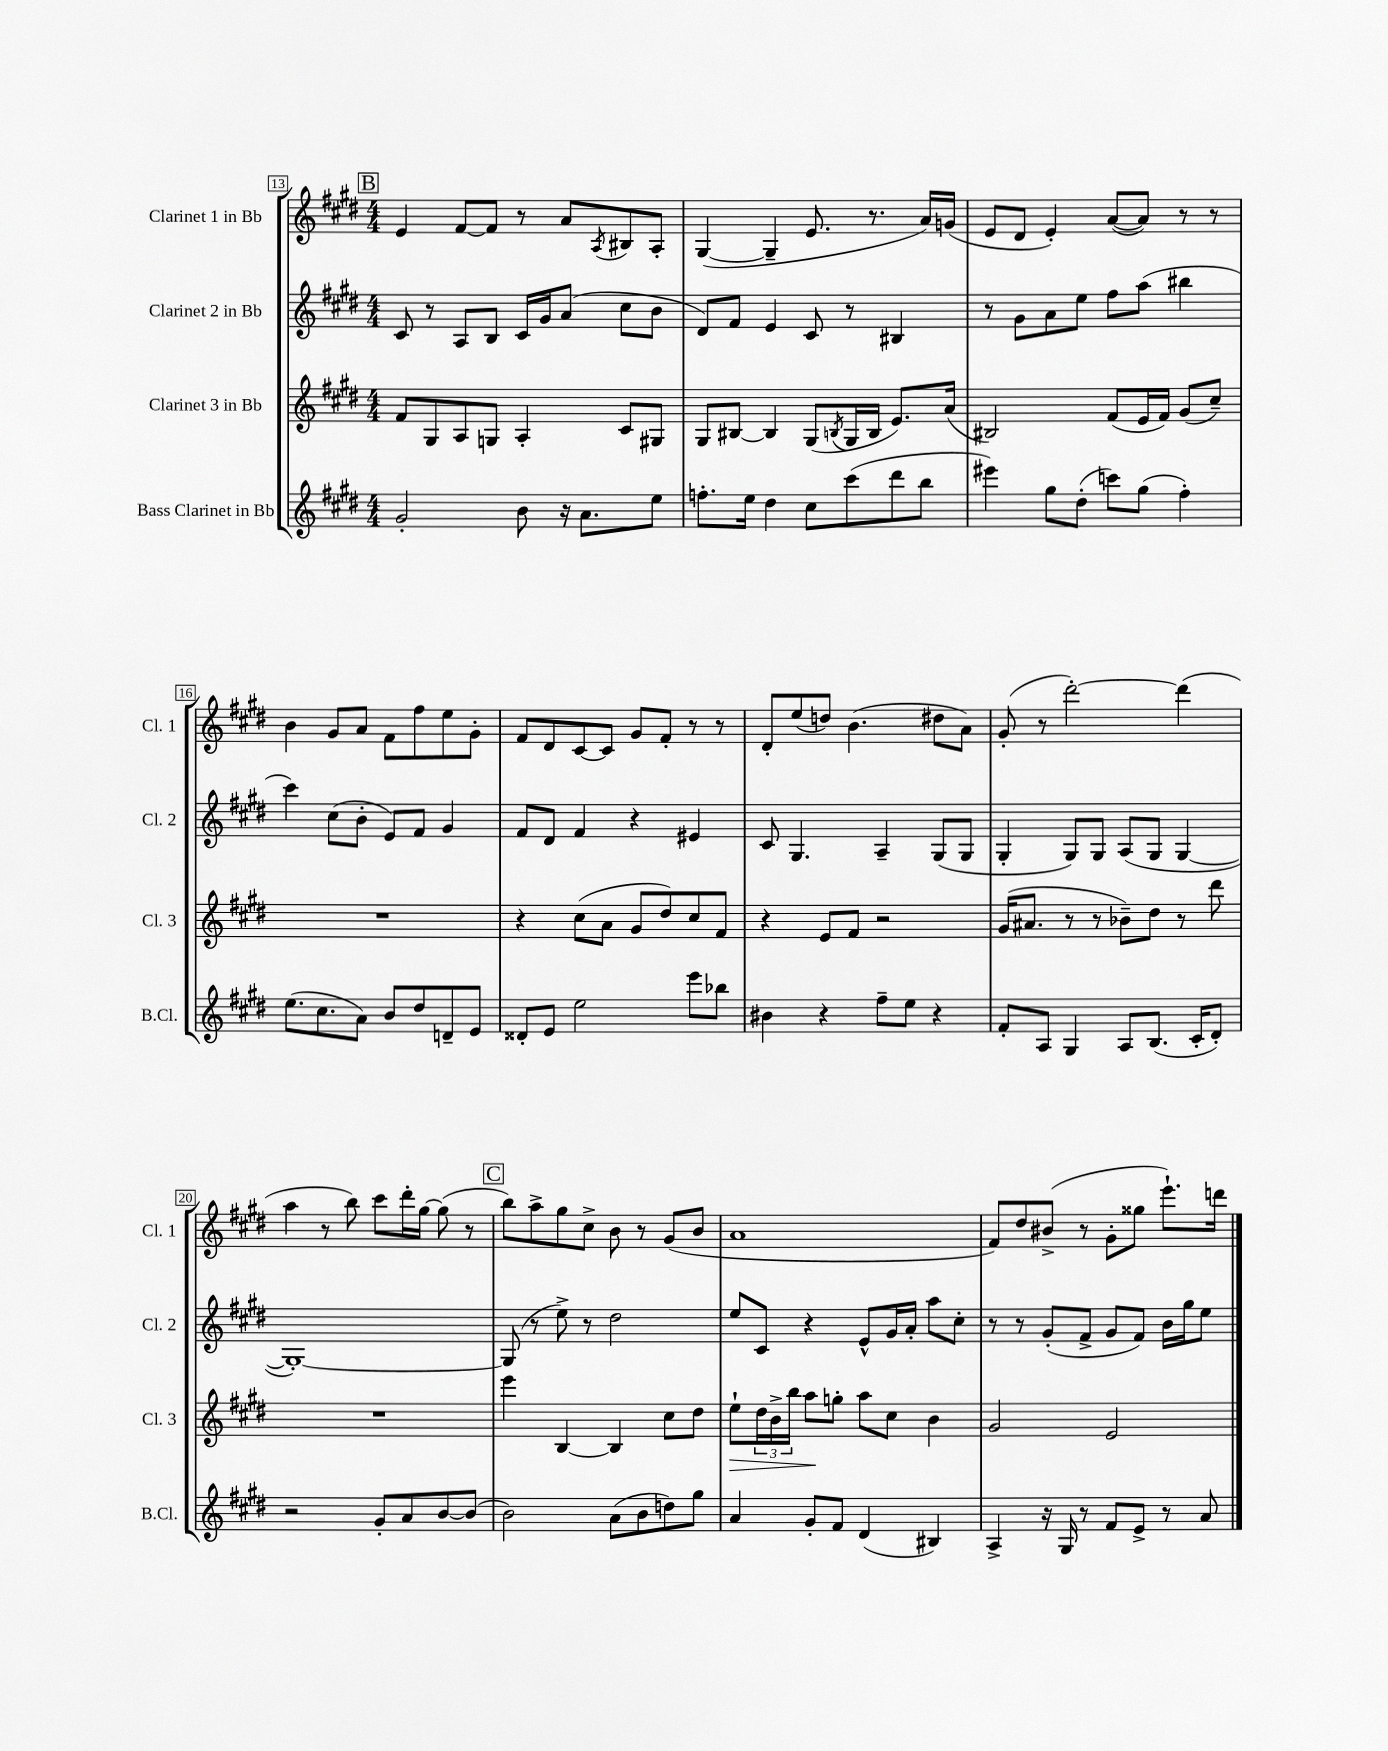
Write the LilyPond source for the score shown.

<<
\new StaffGroup <<
\new Staff = "s0" \with { instrumentName = "Clarinet 1 in Bb" shortInstrumentName = "Cl. 1" } {
    \clef treble \key e \major \numericTimeSignature \time 4/4
    \mark \markup { \box "B" } e'4 fis'8~ fis'8 r8 a'8 \acciaccatura { a8 } bis8 a8-. |
    gis4~( gis4-- e'8. r8. a'16) g'16( |
    e'8 dis'8 e'4-.) a'8~( a'8) r8 r8 |
    b'4 gis'8 a'8 fis'8 fis''8 e''8 gis'8-. |
    fis'8 dis'8 cis'8~ cis'8 gis'8 fis'8-. r8 r8 |
    dis'8-. e''8( d''8) b'4.( dis''8 a'8) |
    gis'8-.( r8 dis'''2~-.) dis'''4( |
    a''4 r8 b''8) cis'''8 dis'''16-. gis''16~ gis''8( r8 |
    \mark \markup { \box "C" } b''8) a''8-> gis''8 cis''8-> b'8 r8 gis'8( b'8 |
    a'1 |
    fis'8) dis''8 bis'8->( r8 gis'8-. gisis''8 e'''8.-!) d'''16 \bar "|." |
}
\new Staff = "s1" \with { instrumentName = "Clarinet 2 in Bb" shortInstrumentName = "Cl. 2" } {
    \clef treble \key e \major \numericTimeSignature \time 4/4
    \mark \markup { \box "B" } cis'8 r8 a8 b8 cis'16 gis'16 a'8( cis''8 b'8 |
    dis'8) fis'8 e'4 cis'8 r8 bis4 |
    r8 gis'8 a'8 e''8 fis''8 a''8( bis''4 |
    cis'''4) cis''8( b'8-. e'8) fis'8 gis'4 |
    fis'8 dis'8 fis'4 r4 eis'4 |
    cis'8 gis4. a4-- gis8( gis8 |
    gis4-. gis8) gis8 a8( gis8 gis4~ |
    gis1~-.) |
    \mark \markup { \box "C" } gis8( r8 e''8->) r8 dis''2 |
    e''8 cis'8 r4 e'8-^ gis'16 a'16-. a''8 cis''8-. |
    r8 r8 gis'8-.( fis'8-> gis'8 fis'8) b'16 gis''16 e''8 \bar "|." |
}
\new Staff = "s2" \with { instrumentName = "Clarinet 3 in Bb" shortInstrumentName = "Cl. 3" } {
    \clef treble \key e \major \numericTimeSignature \time 4/4
    \mark \markup { \box "B" } fis'8 gis8 a8 g8 a4-. cis'8 gis8 |
    gis8 bis8~ bis4 gis8( \acciaccatura { b8 } gis16 b16 e'8.) a'16( |
    bis2) fis'8( e'16 fis'16) gis'8( cis''8--) |
    R1 |
    r4 cis''8( a'8 gis'8 dis''8) cis''8 fis'8 |
    r4 e'8 fis'8 r2 |
    gis'16( ais'8. r8 r8 bes'8--) dis''8 r8 dis'''8 |
    R1 |
    \mark \markup { \box "C" } e'''4 b4~ b4 cis''8 dis''8 |
    e''8-!\> \tuplet 3/2 { dis''16 b'16-> b''16 } a''8\! g''8-. a''8 cis''8 b'4 |
    gis'2 e'2 \bar "|." |
}
\new Staff = "s3" \with { instrumentName = "Bass Clarinet in Bb" shortInstrumentName = "B.Cl." } {
    \clef treble \key e \major \numericTimeSignature \time 4/4
    \mark \markup { \box "B" } gis'2-. b'8 r16 a'8. e''8 |
    f''8.-. e''16 dis''4 cis''8 cis'''8( dis'''8 b''8 |
    eis'''4) gis''8 dis''8-.( c'''8) gis''8( fis''4-.) |
    e''8.( cis''8. a'8) b'8 dis''8 d'8-- e'8 |
    disis'8-. e'8 e''2 e'''8 bes''8 |
    bis'4 r4 fis''8-- e''8 r4 |
    fis'8-. a8 gis4 a8 b8.( cis'16-. dis'8-.) |
    r2 gis'8-. a'8 b'8~ b'8( |
    \mark \markup { \box "C" } b'2) a'8( b'8 d''8) gis''8 |
    a'4 gis'8-. fis'8 dis'4( bis4) |
    a4-> r16 gis16 r8 fis'8 e'8-> r8 a'8 \bar "|." |
}
>>
>>
\layout { \context { \Score currentBarNumber = #13 \override BarNumber.stencil = #(make-stencil-boxer 0.1 0.3 ly:text-interface::print) } }
